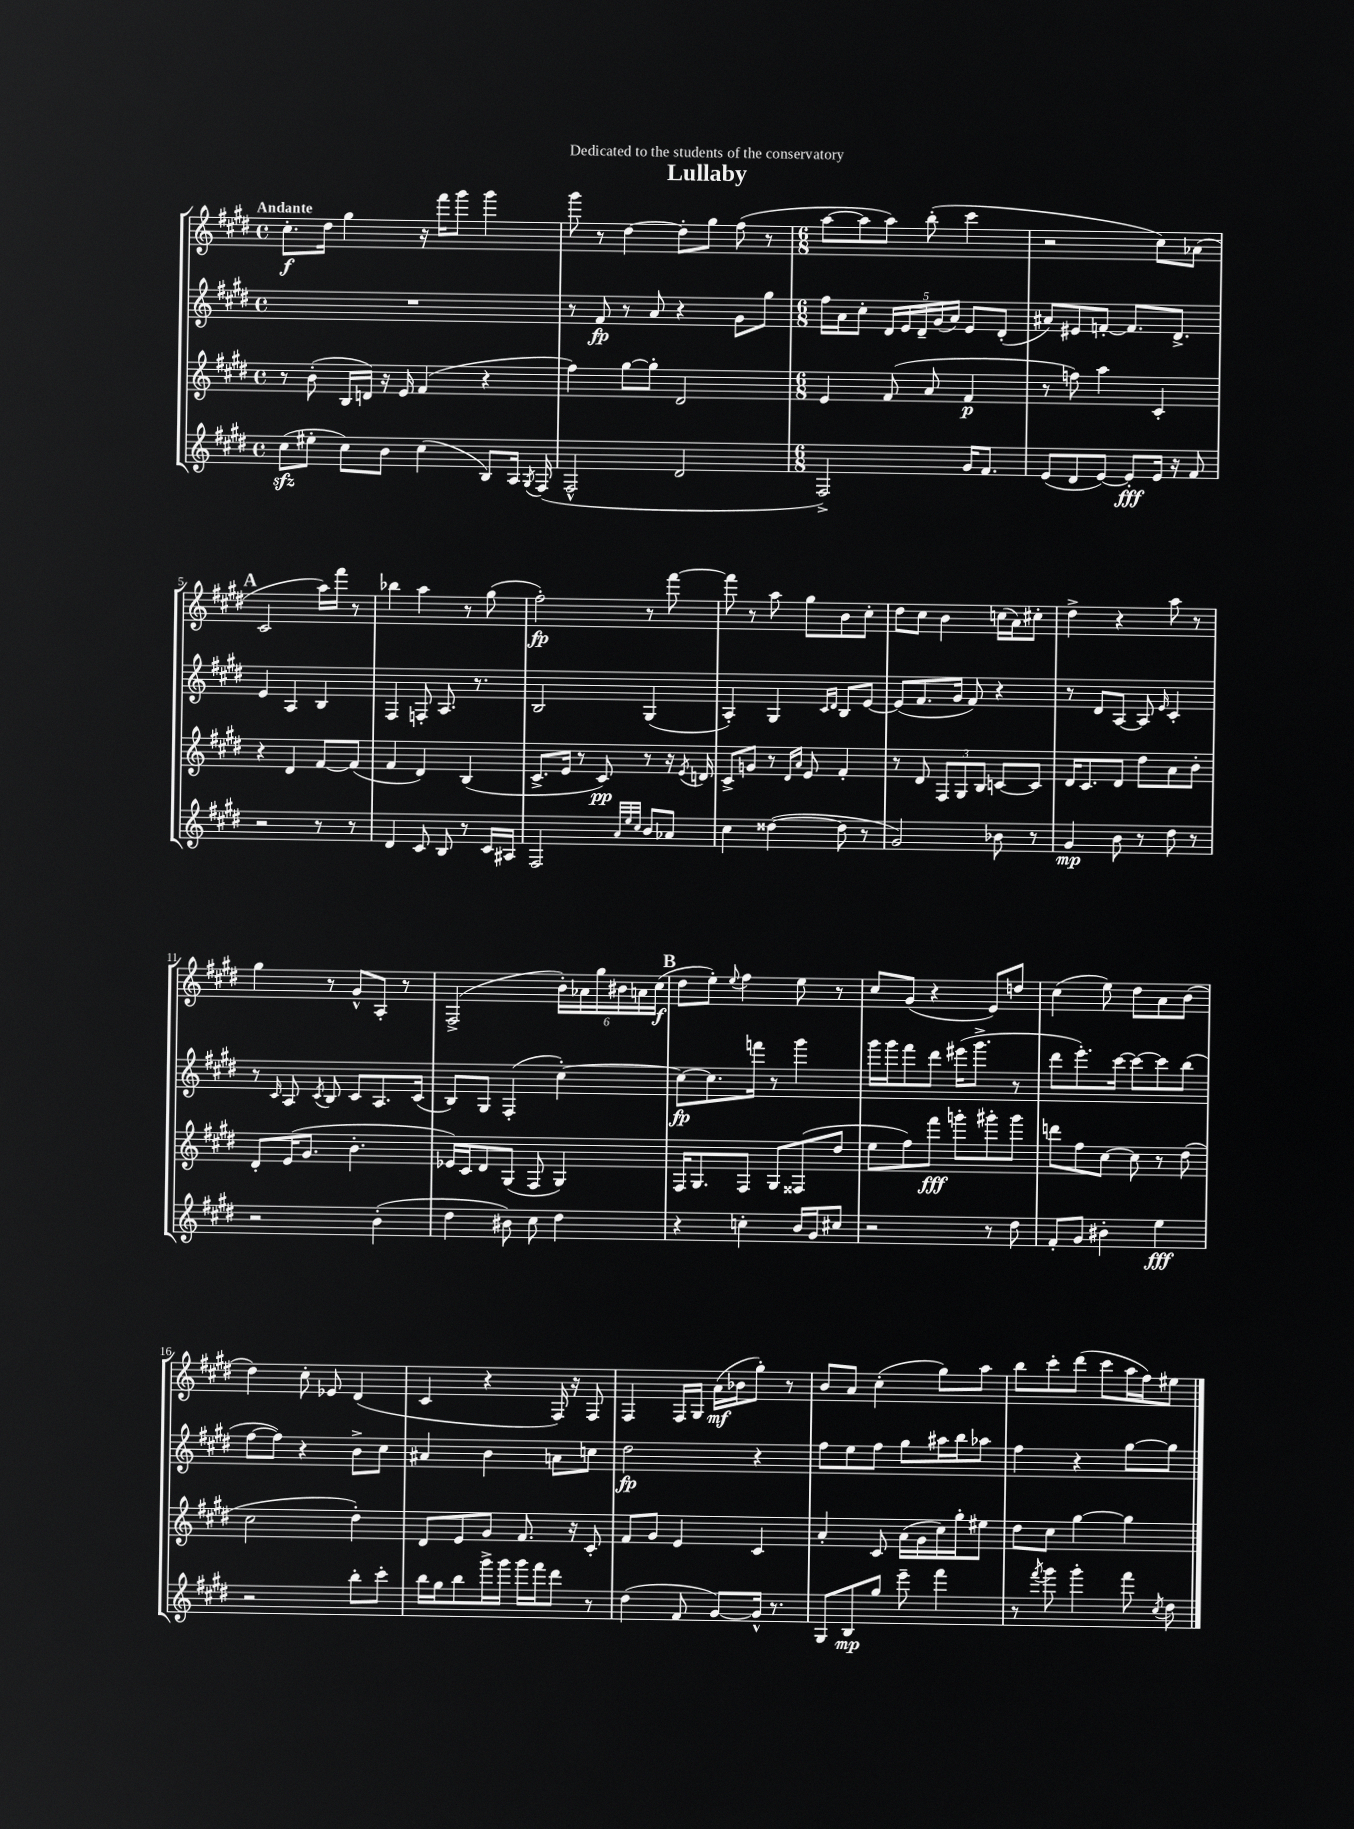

**kern	**dynam	**kern	**dynam	**kern	**dynam	**kern	**dynam
*part4	*part4	*part3	*part3	*part2	*part2	*part1	*part1
*staff4	*staff4	*staff3	*staff3	*staff2	*staff2	*staff1	*staff1
*clefG2	*	*clefG2	*	*clefG2	*	*clefG2	*
*k[f#c#g#d#]	*	*k[f#c#g#d#]	*	*k[f#c#g#d#]	*	*k[f#c#g#d#]	*
*M4/4	*	*M4/4	*	*M4/4	*	*M4/4	*
*met(c)	*	*met(c)	*	*met(c)	*	*met(c)	*
=1	=1	=1	=1	=1	=1	=1	=1
!	!	!	!	!	!	!LO:TX:a:B:t=Andante	!
(8cc#zz\L	.	8r	.	1r	.	8.cc#'\L	f
8ee#X'\J	.	(8b'\	.	.	.	.	.
.	.	.	.	.	.	16dd#\Jk	.
8cc#\L)	.	16B/LL	.	.	.	4gg#\	.
.	.	16dn/JJ)	.	.	.	.	.
8b\J	.	16r	.	.	.	.	.
.	.	16e/	.	.	.	.	.
(4cc#\	.	(4f#/	.	.	.	16r	.
.	.	.	.	.	.	16fff#\KL	.
.	.	.	.	.	.	8ggg#\J	.
8B/L)	.	4r	.	.	.	4ggg#\	.
16A/Jk	.	.	.	.	.	.	.
8qG#/	.	.	.	.	.	.	.
(16F#/	.	.	.	.	.	.	.
=2	=2	=2	=2	=2	=2	=2	=2
2F#^^/	.	4ff#\)	.	8r	.	8ggg#\	.
.	.	.	.	8f#/	fp	8r	.
.	.	[8gg#\L	.	8r	.	[4dd#\	.
.	.	8gg#'\J]	.	8a/	.	.	.
2d#/	.	2d#/	.	4r	.	8dd#'\L]	.
.	.	.	.	.	.	8gg#\J	.
.	.	.	.	8g#\L	.	(8ff#\	.
.	.	.	.	8gg#\J	.	8r	.
=3	=3	=3	=3	=3	=3	=3	=3
*M6/8	*	*M6/8	*	*M6/8	*	*M6/8	*
2F#^/)	.	4e/	.	16ff#\LL	.	[8aa\L	.
.	.	.	.	16a\J	.	.	.
.	.	.	.	8cc#'\J	.	8aa\]	.
.	.	(8f#/	.	20d#/LL	.	8aa\J)	.
.	.	.	.	20e/	.	.	.
.	.	.	.	20d#~/	.	.	.
.	.	8a/	.	.	.	(8bb'\	.
.	.	.	.	(20g#/	.	.	.
.	.	.	.	20a/JJ)	.	.	.
16g#/KL	.	4f#/	p	8e/L	.	4ccc#\	.
8.f#/J	.	.	.	.	.	.	.
.	.	.	.	(8d#'/J	.	.	.
=4	=4	=4	=4	=4	=4	=4	=4
(8e/L	.	8r	.	8a#X/L)	.	2r	.
8d#/	.	8ffn\)	.	8e#X/	.	.	.
[8e/J)	.	4aa\	.	[8fn'/J	.	.	.
8e'/L]	fff	.	.	8.f/L]	.	.	.
16e/Jk	.	4c#'/	.	.	.	8cc#\L)	.
16r	.	.	.	8.d#^/J	.	.	.
8f#/	.	.	.	.	.	(8a-X\J	.
!!LO:LB:g=z
!!LO:REH:place=s1:t=A
=5	=5	=5	=5	=5	=5	=5	=5
2r	.	4r	.	4e/	.	2c#/	.
.	.	4d#/	.	4A/	.	.	.
8r	.	[8f#/L	.	4B/	.	16aa\LL)	.
.	.	.	.	.	.	16fff#\JJ	.
8r	.	(8f#/J]	.	.	.	8r	.
=6	=6	=6	=6	=6	=6	=6	=6
4d#/	.	4f#/	.	4F#/	.	4bb-X\	.
8c#/	.	4d#/)	.	8Fn'/	.	4aa\	.
8B/	.	.	.	8.A/	.	.	.
8r	.	(4B/	.	.	.	8r	.
.	.	.	.	8.r	.	.	.
16c#/LL	.	.	.	.	.	(8gg#\	.
16A#X/JJ	.	.	.	.	.	.	.
=7	=7	=7	=7	=7	=7	=7	=7
2F#/	.	8.c#^/L	.	2B/	.	2ff#'\)	fp
.	.	16e/Jk	.	.	.	.	.
.	.	8r	.	.	.	.	.
.	.	8c#/)	pp	.	.	.	.
32qqa/LLL	.	.	.	.	.	.	.
32qqee/	.	.	.	.	.	.	.
32qqcc#/JJJ	.	.	.	.	.	.	.
8b/L	.	8r	.	(4G#/	.	8r	.
8a-X/J	.	16r	.	.	.	[8fff#\	.
.	.	8qe/	.	.	.	.	.
.	.	16dn/	.	.	.	.	.
=8	=8	=8	=8	=8	=8	=8	=8
4cc#\	.	8c#^/L	.	4A'/)	.	8fff#\]	.
.	.	8gn/J	.	.	.	8r	.
([4dd##X\	.	8r	.	4G#/	.	8aa\	.
.	.	16qqd#/LL	.	.	.	.	.
.	.	16qqa/JJ	.	.	.	.	.
.	.	8e/	.	.	.	8gg#\L	.
.	.	.	.	16qqc#/LL	.	.	.
.	.	.	.	16qqd#/JJ	.	.	.
8dd##\]	.	4f#'/	.	8B/L	.	8b\	.
8r	.	.	.	[8e/J	.	8cc#'\J	.
=9	=9	=9	=9	=9	=9	=9	=9
2g#/)	.	8r	.	(8e/L]	.	8dd#\L	.
.	.	8d#/	.	8.f#/	.	8cc#\J	.
.	.	12F#/L	.	.	.	4b\	.
.	.	.	.	16g#/Jk	.	.	.
.	.	12G#/	.	.	.	.	.
.	.	.	.	8f#/)	.	.	.
.	.	12B/J	.	.	.	.	.
8b-X\	.	[8cn/L	.	4r	.	(16ccn\LL	.
.	.	.	.	.	.	16a\J)	.
8r	.	8c/J]	.	.	.	8cc#X'\J	.
=10	=10	=10	=10	=10	=10	=10	=10
4g#/	mp	16d#/KL	.	8r	.	4dd#^\	.
.	.	8.c#/	.	.	.	.	.
.	.	.	.	8d#/L	.	.	.
8b\	.	8d#/J	.	[8A/J	.	4r	.
8r	.	8dd#\L	.	8A/]	.	.	.
.	.	.	.	16qqe/	.	.	.
8dd#\	.	8a\	.	4c#'/	.	8aa\	.
8r	.	8b'\J	.	.	.	8r	.
!!LO:LB:g=z
=11	=11	=11	=11	=11	=11	=11	=11
2r	.	8d#'/L	.	8r	.	4gg#\	.
.	.	.	.	16qqc#/	.	.	.
.	.	(16e/K	.	8A/	.	.	.
.	.	8.g#/J	.	.	.	.	.
.	.	.	.	8qc#/	.	.	.
.	.	.	.	8B/	.	8r	.
.	.	4.b'\	.	8c#/L	.	8g#^^/L	.
(4b'\	.	.	.	8.A/	.	8A'/J	.
.	.	.	.	.	.	8r	.
.	.	.	.	(16c#/Jk	.	.	.
=12	=12	=12	=12	=12	=12	=12	=12
4dd#\	.	16e-X/LL)	.	8B/L)	.	(2F#^/	.
.	.	16c#/J	.	.	.	.	.
.	.	8d#/	.	8G#/J	.	.	.
8b#X\)	.	(8G#/J	.	(4F#'/	.	.	.
8cc#\	.	8F#/	.	.	.	.	.
4dd#\	.	4G#/)	.	[4cc#'\)	.	24b'\LL)	.
.	.	.	.	.	.	24a-X\	.
.	.	.	.	.	.	24gg#\	.
.	.	.	.	.	.	24b#X\	.
.	.	.	.	.	.	24an\	.
.	.	.	.	.	.	(24cc#\JJ	f
!!LO:REH:place=s1:t=B
=13	=13	=13	=13	=13	=13	=13	=13
4r	.	16F#/KL	.	8cc#\L_	fp	8dd#\L	.
.	.	8.G#/	.	.	.	.	.
.	.	.	.	8.cc#\]	.	8ee'\J)	.
.	.	.	.	.	.	8qqee/	.
4ccn'\	.	8F#/J	.	.	.	4ff#\	.
.	.	.	.	16fffn\Jk	.	.	.
.	.	8G#/L	.	8r	.	.	.
16b/LL	.	(8F##X/	.	4ggg#\	.	8ee\	.
16g#/J	.	.	.	.	.	.	.
8cc#X/J	.	8dd#/J	.	.	.	8r	.
=14	=14	=14	=14	=14	=14	=14	=14
2r	.	8ee\L	.	16ggg#\LL	.	8cc#/L	.
.	.	.	.	16ggg#\J	.	.	.
.	.	8ff#\)	.	8fff#\	.	(8g#/J	.
.	.	8fff#\J	fff	8ddd#\J	.	4r	.
.	.	8gggn'\L	.	(16eee#X\KL	.	.	.
.	.	.	.	8.ggg#^\J	.	.	.
8r	.	8ggg#X'\	.	.	.	8e/L)	.
8dd#\	.	8ggg#\J	.	8r	.	8ddn/J	.
=15	=15	=15	=15	=15	=15	=15	=15
8f#'/L	.	8dddn\L	.	8ddd#\L	.	(4cc#\	.
8g#/J	.	8ff#\	.	8.eee'\)	.	.	.
4b#X'\	.	[8cc#\J	.	.	.	8ee\)	.
.	.	.	.	[16ccc#\Jk	.	.	.
.	.	8cc#\]	.	8ccc#\L_	.	8dd#\L	.
4ee\	fff	8r	.	8ccc#\]	.	8a\	.
.	.	(8dd#\	.	(8bb\J	.	(8b\J	.
!!LO:LB:g=z
=16	=16	=16	=16	=16	=16	=16	=16
2r	.	2cc#\	.	[8ff#\L	.	4dd#\)	.
.	.	.	.	8ff#\J])	.	.	.
.	.	.	.	4r	.	8cc#'\	.
.	.	.	.	.	.	8e-X/	.
8bb'\L	.	4dd#'\)	.	8b^\L	.	(4d#/	.
8ccc#'\J	.	.	.	8cc#\J	.	.	.
=17	=17	=17	=17	=17	=17	=17	=17
16bb\LL	.	8d#/L	.	4a#X/	.	4c#/	.
16gg#\J	.	.	.	.	.	.	.
8bb\	.	8e/	.	.	.	.	.
16ggg#^\L	.	8g#/J	.	4b\	.	4r	.
16ggg#\JJ	.	.	.	.	.	.	.
16ggg#\LL	.	8.f#/	.	.	.	.	.
16fff#\J	.	.	.	.	.	.	.
8ddd#\J	.	.	.	8an\L	.	16F#/)	.
.	.	16r	.	.	.	16r	.
8r	.	8c#'/	.	8ccn\J	.	8F#/	.
=18	=18	=18	=18	=18	=18	=18	=18
(4dd#\	.	8f#/L	.	2dd#\	fp	4F#/	.
.	.	8g#/J	.	.	.	.	.
8f#/	.	4e/	.	.	.	16F#/LL	.
.	.	.	.	.	.	16G#/JJ	.
[8g#/L)	.	.	.	.	.	(16a\LL	mf
.	.	.	.	.	.	16b-X\J	.
16g#^^/Jk]	.	4c#/	.	4r	.	8gg#'\J)	.
8.r	.	.	.	.	.	.	.
.	.	.	.	.	.	8r	.
=19	=19	=19	=19	=19	=19	=19	=19
8G#/L	.	4a'/	.	8ff#\L	.	8b/L	.
8B/	mp	.	.	8ee\	.	8a/J	.
8gg#/J	.	8c#/	.	8ff#\J	.	(4cc#'\	.
8eee~\	.	(16a\LL	.	8gg#\L	.	.	.
.	.	16g#\	.	.	.	.	.
4fff#\	.	16cc#\)	.	16aa#X\L	.	8gg#\L)	.
.	.	16gg#'\J	.	16bb\J	.	.	.
.	.	8ee#X\J	.	8aa-X\J	.	8aa\J	.
=20	=20	=20	=20	=20	=20	=20	=20
8r	.	8dd#\L	.	4ff#\	.	8bb\L	.
8qfff#/	.	.	.	.	.	.	.
8ggg#\	.	8cc#\J	.	.	.	8ccc#'\	.
4ggg#'\	.	[4gg#\	.	4r	.	(8ddd#\J	.
.	.	.	.	.	.	8ccc#\L	.
8fff#\	.	4gg#\]	.	[8gg#\L	.	16aa\L	.
.	.	.	.	.	.	16ff#\J)	.
8qcc#/	.	.	.	.	.	.	.
8dd#\	.	.	.	8gg#\J]	.	8ee#X\J	.
==	==	==	==	==	==	==	==
*-	*-	*-	*-	*-	*-	*-	*-
